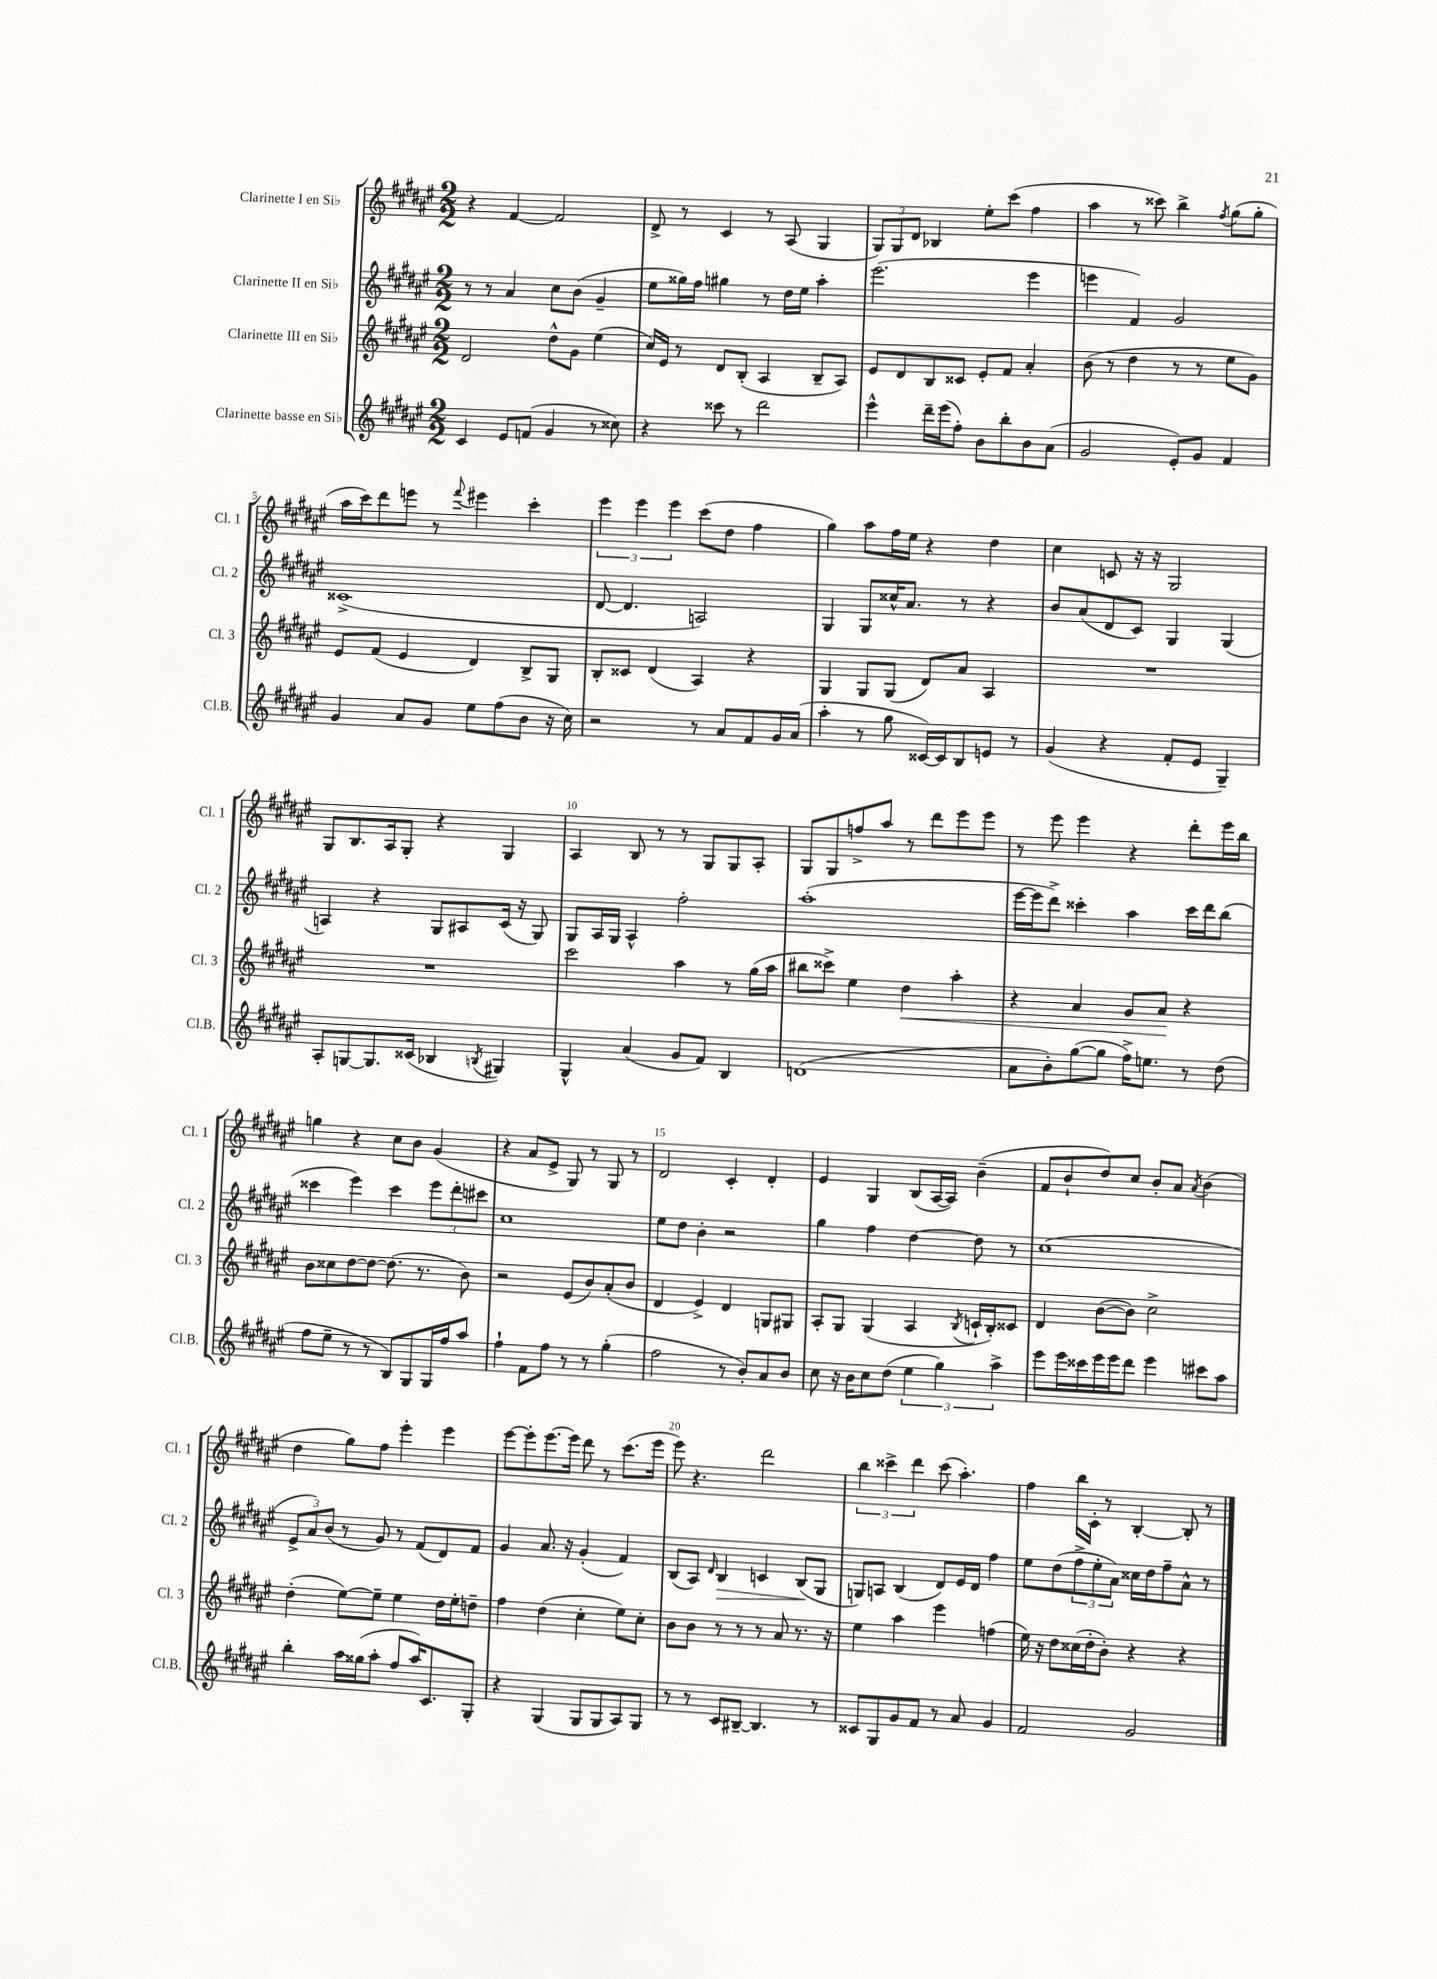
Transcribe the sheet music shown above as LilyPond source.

<<
\new StaffGroup <<
\new Staff = "s0" \with { instrumentName = "Clarinette I en Sib" shortInstrumentName = "Cl. 1" } {
    \clef treble \key fis \major \numericTimeSignature \time 2/2
    r4 fis'4~ fis'2 |
    dis'8-> r8 cis'4 r8 ais8( gis4 |
    \tuplet 3/2 { gis8) gis8 dis'8 } bes4 eis''8-. cis'''8( fis''4 |
    ais''4 r8 cisis'''8) b''4-> \acciaccatura { fis''8 } gis''8( gis''8-. |
    ais''16 cis'''16) dis'''8 e'''8 r8 \appoggiatura { fis'''8 } eis'''4 cis'''4-. |
    \tuplet 3/2 { eis'''4 eis'''4 eis'''4 } cis'''8( dis''8 fis''4 |
    gis''4) ais''8 fis''16 eis''16 r4 dis''4 |
    cis''4 c'8 r16 r16 gis2 |
    gis8 b8. ais16 gis8-. r4 gis4 |
    ais4 b8 r8 r8 gis8 gis8 ais8-. |
    gis8 gis8 f''8-> ais''8 r8 dis'''8 eis'''8 eis'''8 |
    r8 eis'''8 eis'''4 r4 dis'''8-. eis'''16 b''16 |
    g''4 r4 cis''8 b'8 gis'4( |
    r4 ais'8 eis'8-> gis8) r8 gis8 r8 |
    dis'2 cis'4-. dis'4-. |
    eis'4 gis4 b8( ais16~ ais16) b'4--( |
    fis'8 b'8-! dis''8) cis''8 b'8-. ais'8 \acciaccatura { ais'8 } b'4( |
    dis''4 gis''8) fis''8 eis'''4-. eis'''4 |
    eis'''8~ eis'''8-. eis'''8.~ eis'''16 dis'''8 r8 cis'''8.( eis'''16 |
    eis'''8) r4. dis'''2 |
    \tuplet 3/2 { b''4 cisis'''4-> dis'''4 } cisis'''8( ais''4.-.) |
    fis''4 b''16 cis'16-. r8 b4~-. b8-. r8 \bar "|." |
}
\new Staff = "s1" \with { instrumentName = "Clarinette II en Sib" shortInstrumentName = "Cl. 2" } {
    \clef treble \key fis \major \numericTimeSignature \time 2/2
    r8 r8 ais'4 cis''8 b'8( gis'4-- |
    eis''8 gisis''16) fis''16 gis''4 r8 dis''16 eis''16 ais''4-. |
    eis'''2.( eis'''4 |
    e'''4 fis'4) gis'2 |
    cisis'1->( |
    dis'8~ dis'4. a2) |
    gis4 gis8 cisis''16-^ ais'8. r8 r4 |
    b'8 ais'8( dis'8 cis'8) gis4 gis4( |
    a4) r4 gis8 ais8 cis'16( r16 gis8) |
    gis8 ais16 gis16 ais4-^ fis''2-. |
    ais''1-.( |
    eis'''16~ eis'''16 dis'''8->) cisis'''4-. ais''4 cisis'''16 dis'''16 b''8( |
    cisis'''4 eis'''4) cisis'''4 \tuplet 3/2 { eis'''8 dis'''8-. cis'''8 } |
    cis''1 |
    eis''8 dis''8 b'4-. r2 |
    gis''4 fis''4 dis''4~ dis''8 r8 |
    cis''1( |
    \tuplet 3/2 { eis'8-> ais'8) b'8( } r8 gis'8) r8 fis'8( dis'8) fis'8 |
    gis'4 ais'8. r16 gis'4-.( fis'4) |
    b8( ais8) \grace { dis'16 } b4\> c'4 b8\!( gis8 |
    g8) a8 b4( dis'8) eis'16 dis'16 fis''4 |
    eis''8 dis''8( \tuplet 3/2 { fis''8-> eis''8-. ais'8) } cisis''16 dis''16 fis''8-- ais'8-^ r8 \bar "|." |
}
\new Staff = "s2" \with { instrumentName = "Clarinette III en Sib" shortInstrumentName = "Cl. 3" } {
    \clef treble \key fis \major \numericTimeSignature \time 2/2
    dis'2 dis''8-^ gis'8 eis''4( |
    cis''16) eis'16 r8 dis'8 b8-.( ais4 b8-- ais8) |
    eis'8 dis'8 b8 cisis'8 eis'8-. fis'8 ais'4-. |
    b'8( r8 dis''4 r8 r8 eis''8 gis'8) |
    eis'8 fis'8( eis'4 dis'4) b8-> gis8 |
    b8-. cisis'8 dis'4( ais4) r4 |
    gis4 gis8 gis8( dis'8) ais'8 ais4 |
    R1 |
    R1 |
    cis'''2 ais''4 r8 gis''16( ais''16 |
    bis''8 cisis'''8->) eis''4 dis''4\< ais''4-. |
    r4 ais'4 gis'8 ais'8\! r4 |
    b'8 cisis''8 dis''8~ dis''8~ dis''8.( r8. b'8) |
    r2 eis'8( b'8) ais'8-.( b'8 |
    dis'4 eis'4->) dis'4 g8 gis8 |
    ais8-. gis8 gis4( ais4 \acciaccatura { b8 } c'16-! b16-.) cisis'8 |
    dis'4 b'8~( b'8) cis''2-> |
    dis''4-.( eis''8~) eis''8-- eis''4 dis''16 eis''16-. d''8-- |
    fis''4 dis''4( cis''4-. eis''8) cis''8-. |
    b'8 b'8 r8 r8 r8 ais'8 r8. r16 |
    eis''4 ais''4 eis'''4 f''4( |
    eis''16) r16 dis''8 cisis''16( dis''16-. b'8-.) r4 r4 \bar "|." |
}
\new Staff = "s3" \with { instrumentName = "Clarinette basse en Sib" shortInstrumentName = "Cl.B." } {
    \clef treble \key fis \major \numericTimeSignature \time 2/2
    cis'4 eis'8 f'8( gis'4 r8 cisis''8) |
    r4 cisis'''8 r8 dis'''2 |
    eis'''4-^ dis'''16-- eis'''16( fis''8-.) b'8 b''8-. b'8 ais'8( |
    gis'2 eis'8-.) gis'8 fis'4 |
    gis'4 ais'8 gis'8 eis''8 fis''8( b'8 r16 cis''16) |
    r2 r8 ais'8 fis'8 gis'16 ais'16( |
    ais''4-. r8 gis''8 cisis'16~) cisis'16 b8 e'8 r8 |
    gis'4( r4 fis'8-. eis'8 gis4--) |
    ais8-. g8~ g8. cisis'16( bes4 \acciaccatura { b8 } gis4) |
    gis4-^ ais'4( gis'8 fis'8) b4 |
    d'1( |
    ais'8 b'8-.) gis''8~( gis''8 fis''16->) e''8. r8 dis''8( |
    fis''8 eis''8-- r8 r8 b8) gis8 gis16 fis''16 ais''8 |
    fis''4-! fis'8 fis''8 r8 r8 gis''4-.( |
    fis''2 r8 b'8-.) ais'8 b'8 |
    cis''8 r16 b'16 cis''8 dis''8( \tuplet 3/2 { eis''4 gis''4) ais''4-> } |
    eis'''8 eis'''16 cisis'''16 eis'''16 eis'''16 dis'''8 eis'''4 cis'''8 ais''8 |
    b''4-. ais''16 gisis''16( ais''8-. fis''8 ais''16) cis'8. gis8-. |
    r4 gis4( gis8 gis8 ais8) gis8 |
    r8 r8 cis'8 bis8~-- bis4. r8 |
    cisis'8 gis8 gis'8 fis'8 r8 ais'8 gis'4 |
    fis'2 gis'2 \bar "|." |
}
>>
>>
\layout { \context { \Score \override BarNumber.break-visibility = ##(#f #t #t) barNumberVisibility = #(every-nth-bar-number-visible 5) } }
